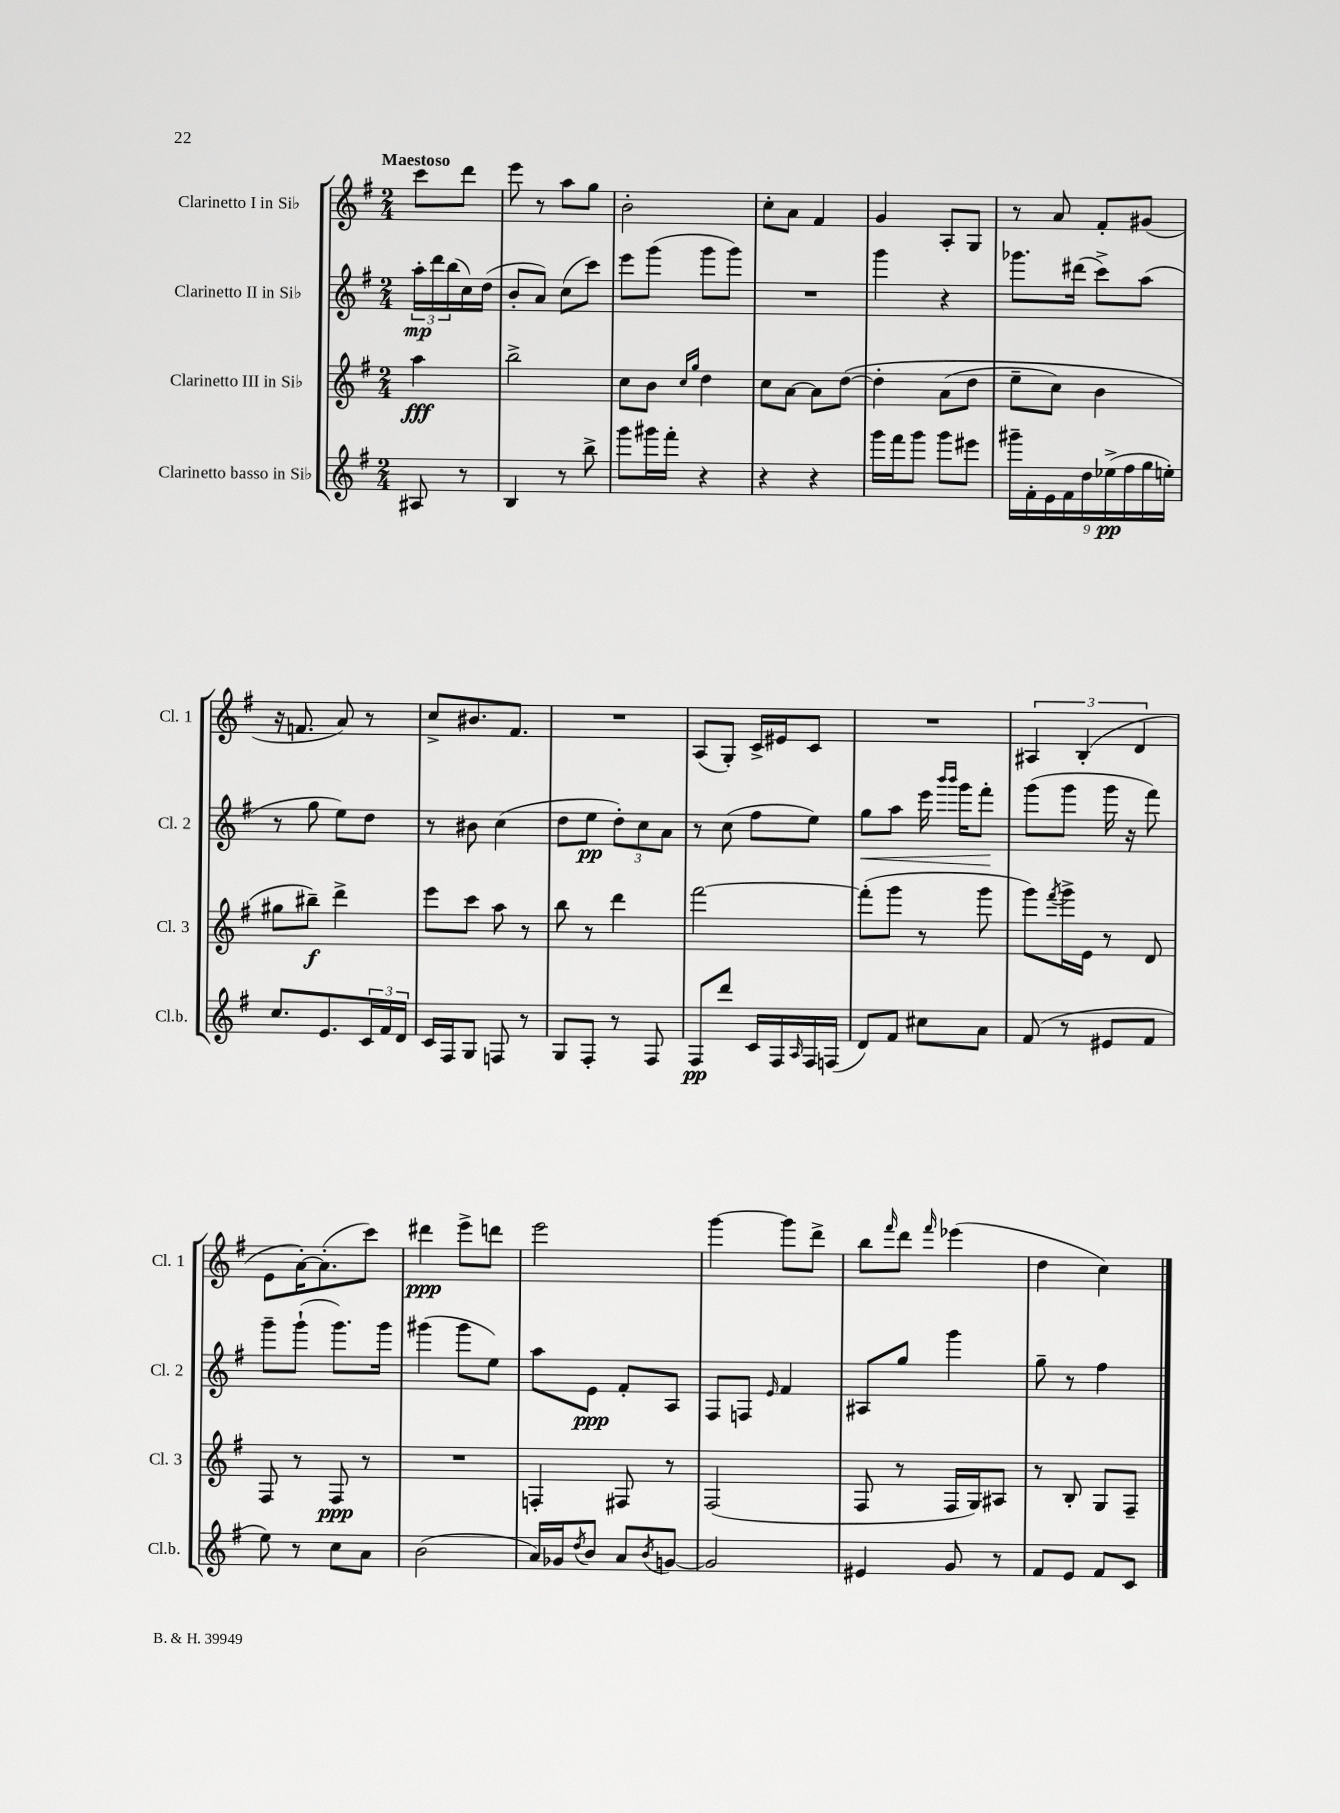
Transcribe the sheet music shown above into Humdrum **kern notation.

**kern	**dynam	**kern	**dynam	**kern	**dynam	**kern	**dynam
*part4	*part4	*part3	*part3	*part2	*part2	*part1	*part1
*staff4	*staff4	*staff3	*staff3	*staff2	*staff2	*staff1	*staff1
*I"Clarinetto basso in Si♭	*	*I"Clarinetto III in Si♭	*	*I"Clarinetto II in Si♭	*	*I"Clarinetto I in Si♭	*
*I'Cl.b.	*	*I'Cl. 3	*	*I'Cl. 2	*	*I'Cl. 1	*
*clefG2	*	*clefG2	*	*clefG2	*	*clefG2	*
*k[f#]	*	*k[f#]	*	*k[f#]	*	*k[f#]	*
*M2/4	*	*M2/4	*	*M2/4	*	*M2/4	*
=	=	=	=	=	=	=	=
!	!	!	!	!	!	!LO:TX:a:B:t=Maestoso	!
8A#X/	.	4aa\	fff	24aa'\LL	mp	8ccc\L	.
.	.	.	.	24ddd\	.	.	.
.	.	.	.	(24bb\	.	.	.
8r	.	.	.	16cc\)	.	8ddd\J	.
.	.	.	.	(16dd\JJ	.	.	.
=1	=1	=1	=1	=1	=1	=1	=1
4B/	.	2bb^\	.	8b'/L	.	8eee\	.
.	.	.	.	8a/J)	.	8r	.
8r	.	.	.	(8cc\L	.	8aa\L	.
8bb^\	.	.	.	8ccc\J)	.	8gg\J	.
=2	=2	=2	=2	=2	=2	=2	=2
8ggg\L	.	8cc\L	.	8eee\L	.	2b'\	.
16ggg#X\L	.	8b\J	.	(8ggg\J	.	.	.
16fff#'\JJ	.	.	.	.	.	.	.
.	.	16qqcc/LL	.	.	.	.	.
.	.	16qqgg/JJ	.	.	.	.	.
4r	.	4dd\	.	8ggg\L	.	.	.
.	.	.	.	8ggg\J)	.	.	.
=3	=3	=3	=3	=3	=3	=3	=3
4r	.	8cc\L	.	2r	.	8cc'\L	.
.	.	[8a\J	.	.	.	8a\J	.
4r	.	8a\L]	.	.	.	4f#/	.
.	.	([8dd\J	.	.	.	.	.
=4	=4	=4	=4	=4	=4	=4	=4
16ggg\LL	.	4dd'\]	.	4ggg\	.	4g/	.
16fff#\J	.	.	.	.	.	.	.
8ggg\J	.	.	.	.	.	.	.
8ggg\L	.	(8a\L	.	4r	.	8A'/L	.
8eee#X\J	.	8dd\J	.	.	.	8G/J	.
=5	=5	=5	=5	=5	=5	=5	=5
18ggg#X~\LL	.	8ee~\L	.	8.ggg-X\L	.	8r	.
18f#'\	.	.	.	.	.	.	.
18e\	.	.	.	.	.	.	.
.	.	8cc\J)	.	.	.	8a/	.
18f#\	.	.	.	.	.	.	.
.	.	.	.	(16ddd#X\Jk	.	.	.
18dd\	.	.	.	.	.	.	.
.	.	4b\	.	8ccc^\L)	.	8f#'/L	.
(18ee-X^\	pp	.	.	.	.	.	.
18ff#\	.	.	.	.	.	.	.
.	.	.	.	(8aa\J	.	(8g#X/J	.
18gg\	.	.	.	.	.	.	.
18een'\JJ)	.	.	.	.	.	.	.
!!LO:LB:g=z
=6	=6	=6	=6	=6	=6	=6	=6
8.cc/L	.	8gg#X\L	.	8r	.	16r	.
.	.	.	.	.	.	8.fn/	.
.	.	8bb#X~\J)	f	8gg\	.	.	.
8.e/	.	.	.	.	.	.	.
.	.	4ddd^\	.	8ee\L)	.	8a/)	.
24c/L	.	.	.	8dd\J	.	8r	.
24f#/	.	.	.	.	.	.	.
24d/JJ	.	.	.	.	.	.	.
=7	=7	=7	=7	=7	=7	=7	=7
16c/LL	.	8eee\L	.	8r	.	8cc^/L	.
16F#/J	.	.	.	.	.	.	.
8G/J	.	8ccc\J	.	8b#X\	.	8.b#X/	.
8Fn/	.	8aa\	.	(4cc\	.	.	.
.	.	.	.	.	.	8.f#/J	.
8r	.	8r	.	.	.	.	.
=8	=8	=8	=8	=8	=8	=8	=8
8G/L	.	8bb\	.	8dd\L	.	2r	.
8F#'/J	.	8r	.	8ee\J	pp	.	.
8r	.	4ddd\	.	12dd'\L)	.	.	.
.	.	.	.	12cc\	.	.	.
8F#/	.	.	.	.	.	.	.
.	.	.	.	12a\J	.	.	.
=9	=9	=9	=9	=9	=9	=9	=9
8F#/L	pp	[2fff#\	.	8r	.	(8A/L	.
8ddd/J	.	.	.	(8cc\	.	8G'/J)	.
16c/LL	.	.	.	8ff#\L	.	16c^/LL	.
16F#/	.	.	.	.	.	16e#X/J	.
16qqA/	.	.	.	.	.	.	.
16F#/	.	.	.	8ee\J)	.	8c/J	.
(16Fn/JJ	.	.	.	.	.	.	.
=10	=10	=10	=10	=10	=10	=10	=10
!	!	!	!	!	!LO:HP:b	!	!
8d/L)	.	(8fff#'\L]	.	8gg\L	<	2r	.
8f#/J	.	8ggg\J	.	8aa\J	.	.	.
8cc#X\L	.	8r	.	16eee\	.	.	.
.	.	.	.	16qqbbb/LL	.	.	.
.	.	.	.	16qqbbb/JJ	.	.	.
.	.	.	.	16ggg\KL	.	.	.
8a\J	.	8ggg\	.	8fff#'\J	.	.	.
.	.	.	.	.	[	.	.
=11	=11	=11	=11	=11	=11	=11	=11
(8f#/	.	8ggg\L)	.	(8ggg\L	.	6A#X/	.
.	.	8qfff#/	.	.	.	.	.
8r	.	16ggg^\L	.	8ggg\J	.	.	.
.	.	.	.	.	.	(6B'/	.
.	.	16e\JJ	.	.	.	.	.
8e#X/L	.	8r	.	16ggg\	.	.	.
.	.	.	.	16r	.	.	.
.	.	.	.	.	.	6d/	.
8f#/J	.	8d/	.	8fff#\)	.	.	.
!!LO:LB:g=z
=12	=12	=12	=12	=12	=12	=12	=12
8ee\)	.	8F#/	.	8ggg~\L	.	8e\L	.
8r	.	8r	.	(8ggg`\J	.	[16a'\K)	.
.	.	.	.	.	.	(8.a'\]	.
8cc\L	.	8F#/	ppp	8.ggg\L)	.	.	.
8a\J	.	8r	.	.	.	8ccc\J)	.
.	.	.	.	16ggg\Jk	.	.	.
=13	=13	=13	=13	=13	=13	=13	=13
(2b\	.	2r	.	(4ggg#X\	.	4ddd#X\	ppp
.	.	.	.	8ggg#\L	.	8eee^\L	.
.	.	.	.	8ee\J)	.	8dddn\J	.
=14	=14	=14	=14	=14	=14	=14	=14
16a/LL)	.	4Fn'/	.	8aa\L	.	2eee\	.
16g-X/J	.	.	.	.	.	.	.
8qdd/	.	.	.	.	.	.	.
8b/J	.	.	.	8e\J	ppp	.	.
8a/L	.	8F#X/	.	8f#'/L	.	.	.
8qb/	.	.	.	.	.	.	.
[8gn/J	.	8r	.	8A/J	.	.	.
=15	=15	=15	=15	=15	=15	=15	=15
2g/]	.	(2F#/	.	8F#/L	.	[4ggg\	.
.	.	.	.	8Fn/J	.	.	.
.	.	.	.	16qqe/	.	.	.
.	.	.	.	4f#/	.	8ggg\L]	.
.	.	.	.	.	.	8ddd^\J	.
=16	=16	=16	=16	=16	=16	=16	=16
4e#X/	.	8F#/	.	8A#X/L	.	8bb\L	.
.	.	.	.	.	.	16qqfff#/	.
.	.	8r	.	8gg/J	.	8ddd\J	.
.	.	.	.	.	.	16qqfff#/	.
8g/	.	16F#/LL	.	4ggg\	.	(4eee-X\	.
.	.	16G/J)	.	.	.	.	.
8r	.	8A#X/J	.	.	.	.	.
=17	=17	=17	=17	=17	=17	=17	=17
8f#/L	.	8r	.	8gg~\	.	4dd\	.
8e/J	.	8B'/	.	8r	.	.	.
8f#/L	.	8G/L	.	4ff#\	.	4cc\)	.
8c/J	.	8F#~/J	.	.	.	.	.
==	==	==	==	==	==	==	==
*-	*-	*-	*-	*-	*-	*-	*-
